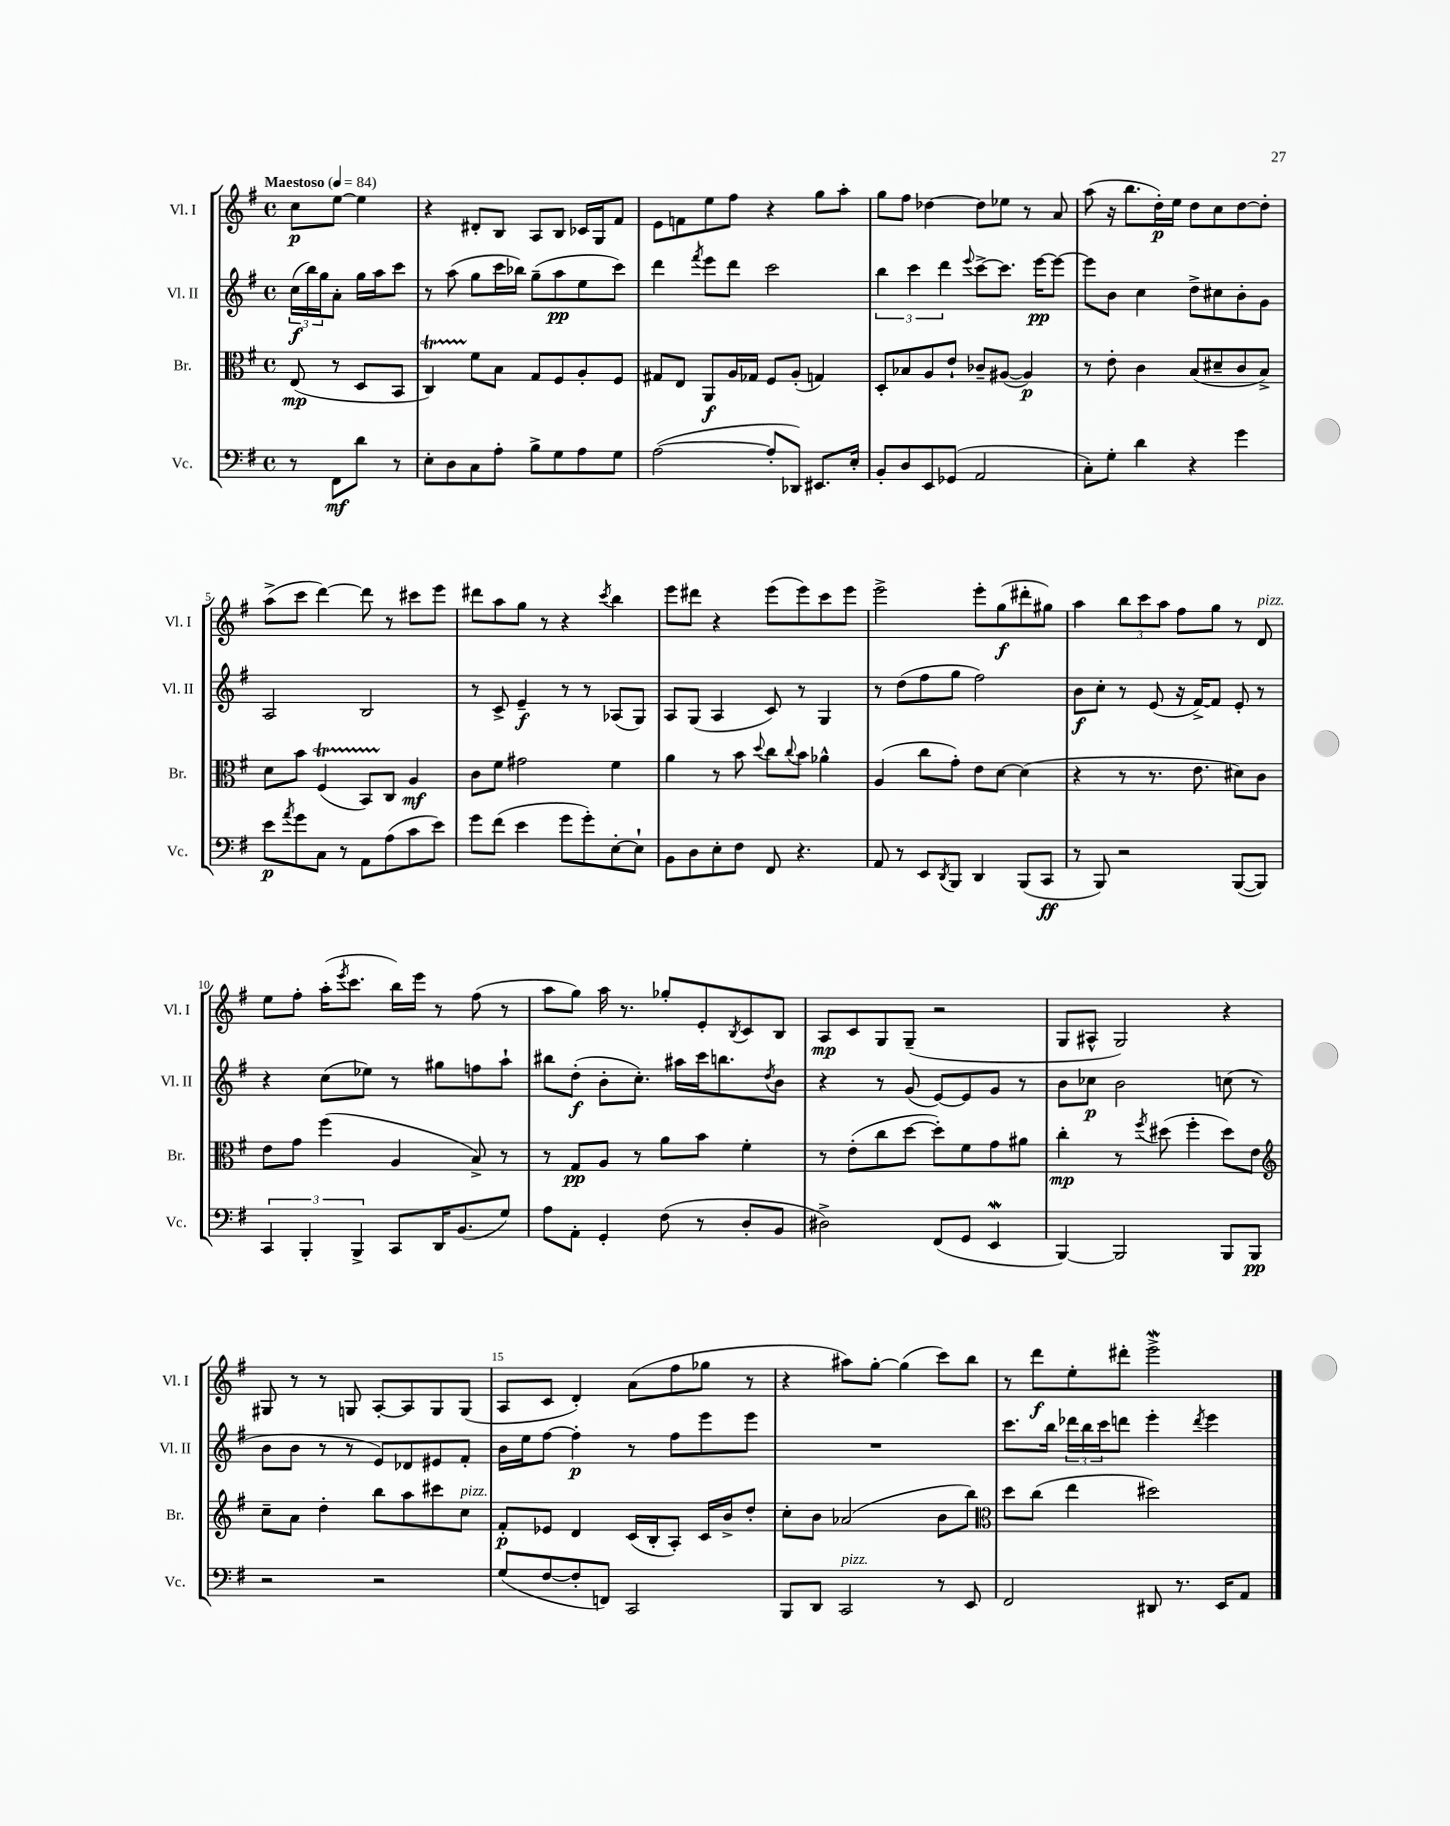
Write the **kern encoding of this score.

**kern	**kern	**kern	**kern
*staff4	*staff3	*staff2	*staff1
*clefF4	*clefC3	*clefG2	*clefG2
*k[f#]	*k[f#]	*k[f#]	*k[f#]
*M4/4	*M4/4	*M4/4	*M4/4
*met(c)	*met(c)	*met(c)	*met(c)
*MM84	*MM84	*MM84	*MM84
8r	(8E	(24cc	8cc
.	.	24bb)	.
.	.	24gg	.
8FF#	8r	8a'	[8ee
8d	8D	16gg	4ee]
.	.	16aa	.
8r	8BB	8ccc	.
=	=	=	=
8E'	4C)	8r	4r
8D	.	(8aa	.
8C	8f#	8gg	8d#'
8A'	8B	16ccc	8B
.	.	16bb-)	.
8B^	8G	(8gg~	8A
8G	8F#	8aa	8B
8A	8A'	8ee	16c-
.	.	.	16G
8G	8F#	8ccc)	8f#
=	=	=	=
([2A	8G#	4ddd	8e
.	8E	.	8f
.	.	8qfff#	.
.	8AA	8eee	8ee
.	16A	8ddd	8ff#
.	16G-	.	.
8A']	8F#	2ccc	4r
8DD-)	(8A'	.	.
8.EE#	4G)	.	8gg
.	.	.	8aa'
16E'	.	.	.
=	=	=	=
8BB'	8D'	6bb	8gg
8D	8B-	.	8ff#
.	.	6ccc	.
8EE	8A	.	[4dd-
.	.	6ddd	.
(8GG-	8e`	.	.
.	.	8qqeee	.
2AA	8c-~	[8ccc^	8dd-]
.	([8A#	8.ccc]	8ee-
.	4A#])	.	8r
.	.	[16eee	.
.	.	8eee_	8a
=	=	=	=
8C')	8r	8eee]	(8aa
8G'	8e'	8b	16r
.	.	.	8.bb
4d	4c	4cc	.
.	.	.	16dd')
.	.	.	16ee
4r	(8B	8dd^	8dd
.	8d#~	8cc#	8cc
4g	8c	8b'	[8dd
.	8B^)	8g	8dd']
=	=	=	=
8e	8d	2A	(8aa^
8qa	.	.	.
8g	8b	.	8ccc
8C	(4F#	.	[4ddd)
8r	.	.	.
8AA	8BB)	2B	8ddd]
(8A	8C	.	8r
8c	4A	.	8ccc#
8e)	.	.	8eee
=	=	=	=
8g	8c	8r	8ddd#
(8f#	8f#	8c^	8aa
4e	2g#	4e~	8gg
.	.	.	8r
8g	.	8r	4r
8g')	.	8r	.
.	.	.	8qccc
[8E'	4f#	(8A-	4bb
8E`]	.	8G)	.
=	=	=	=
8BB	4a	8A	8eee
8D	.	(8G	8ddd#
8E'	8r	4A	4r
8F#	8b	.	.
.	8qqdd	.	.
8FF#	8cc	8c)	(8eee
.	8qqcc	.	.
4.r	8b	8r	8eee)
.	4a-^^	4G	8ccc
.	.	.	8eee
=	=	=	=
8AA	(4A	8r	2eee^
8r	.	(8dd	.
8EE	8cc	8ff#	.
8qDD	.	.	.
8BBB	8g')	8gg	.
4DD	8e	2ff#)	8eee'
.	[8d	.	(8gg
(8BBB	(4d]	.	8ddd#'
8CC	.	.	8gg#)
=	=	=	=
8r	4r	8b	4aa
8BBB)	.	8cc'	.
2r	8r	8r	12bb
.	.	.	12ccc
.	8.r	(8e	.
.	.	.	12aa
.	.	16r	8ff#
.	8.e	[16f#^)	.
.	.	8f#]	8gg
([8BBB	8d#)	8e'	8r
8BBB])	8c	8r	8d
=	=	=	=
6CC	8e	4r	8ee
.	8g	.	8ff#'
6BBB'	.	.	.
.	(4ff#	(8cc	(16aa'
.	.	.	8qeee
.	.	.	8.ccc
6BBB^	.	.	.
.	.	8ee-)	.
8CC	4A	8r	16bb)
.	.	.	16eee
16DD	.	8gg#	8r
(8.BB	.	.	.
.	8B^)	8ff	(8ff#
8G)	8r	8aa`	8r
=	=	=	=
8A	8r	8bb#	8aa
8AA'	8G	(8dd'	8gg)
4GG'	8A	8b'	16aa
.	.	.	8.r
.	8r	8.cc')	.
(8F#	8a	.	8gg-'
.	.	16aa#	.
8r	8b	16ccc	8e'
.	.	8.bb	.
.	.	.	8qB
8D'	4f#'	.	8c
.	.	8qdd	.
8BB	.	8b	8B
=	=	=	=
2D#^)	8r	4r	8A
.	(8e'	.	8c
.	8cc	8r	8G
.	[8dd	(8g	(8G~
(8FF#	8dd'])	[8e)	2r
8GG	8f#	8e]	.
4EE	8g	8g	.
.	8a#	8r	.
=	=	=	=
[4BBB)	4cc'	8b	8G
.	.	8cc-	8A#^^
2BBB]	8r	2b	2G)
.	8qff#	.	.
.	(8dd#	.	.
.	4ff#'	.	.
8BBB	8dd#)	(8cc	4r
8BBB	8e	8r	.
=	=	=	=
*	*clefG2	*	*
2r	8cc~	8b	8G#
.	8a	8b	8r
.	4dd'	8r	8r
.	.	8r	8G
2r	8bb	8e)	[8A'
.	8aa	8d-	8A]
.	8ccc#	8e#	8G
.	8cc	8f#'	(8G
=	=	=	=
(8G	8f#'	16b	8A
.	.	16ee	.
[8F#	8e-	[8ff#	8c
8F#']	4d	4ff#']	4d')
8FF)	.	.	.
2CC	(16c	8r	(8a
.	16B'	.	.
.	8A')	8ff#	8ff#
.	16c	8eee	8gg-
.	16b^	.	.
.	8dd'	8eee	8r
=	=	=	=
8BBB	8cc'	1r	4r
8DD	8b	.	.
2CC	(2a-	.	8aa#)
.	.	.	[8gg'
.	.	.	(4gg]
8r	8b	.	8ccc)
8EE	8bb)	.	8bb
=	=	=	=
*	*clefC3	*	*
2FF#	8dd	8.ccc	8r
.	(8cc	.	8ddd
.	.	16bb	.
.	4ee	24ddd-	8ee'
.	.	24bb	.
.	.	24ccc	.
.	.	8ddd	8ddd#'
8DD#	2dd#)	4eee'	2eee^
8.r	.	.	.
.	.	8qddd	.
.	.	4eee	.
16EE	.	.	.
8AA	.	.	.
==	==	==	==
*-	*-	*-	*-
